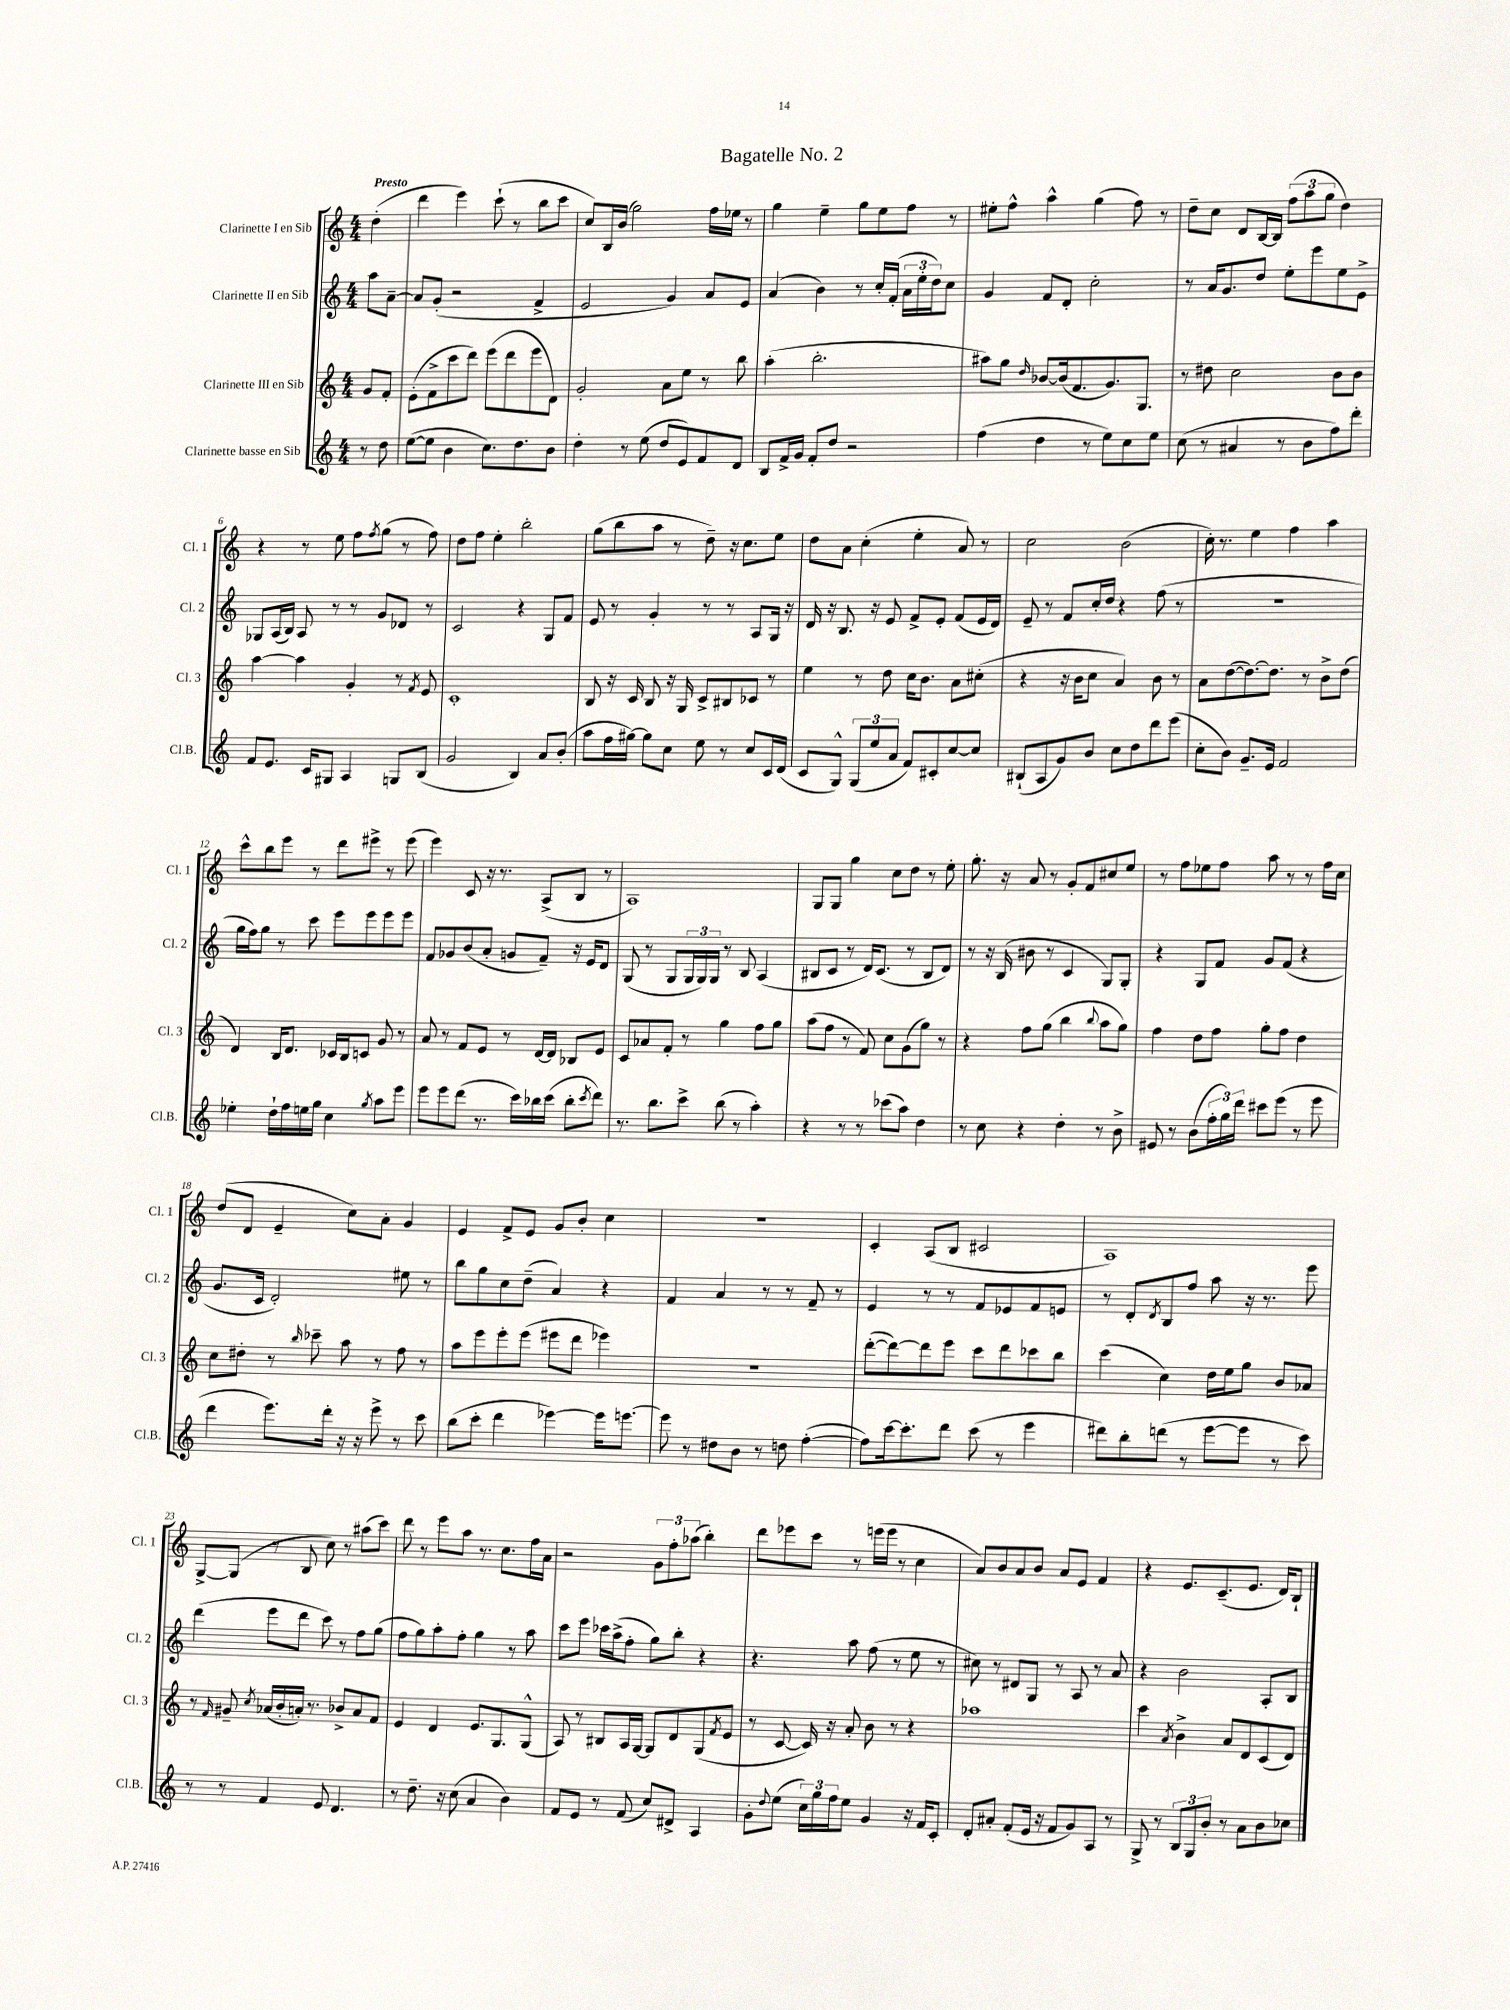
\header { title = "Bagatelle No. 2" }
<<
\new StaffGroup <<
\new Staff = "s0" \with { instrumentName = "Clarinette I en Sib" shortInstrumentName = "Cl. 1" } {
    \clef treble \key c \major \numericTimeSignature \time 4/4 \partial 4 \tempo "Presto"
    d''4-.( |
    d'''4 e'''4) c'''8-!( r8 b''8 c'''8 |
    c''8) b16 b'16( g''2) f''16 ees''16 r8 |
    g''4 e''4-- g''8 e''8 f''8 r8 |
    eis''8-. f''8-^ a''4-^ g''4( f''8) r8 |
    d''8-- c''8 d'8 b16~ b16 \tuplet 3/2 { f''8( a''8 g''8 } d''4) |
    r4 r8 e''8 f''8 \acciaccatura { f''8 } g''8( r8 f''8) |
    d''8 f''8 e''4-. b''2-. |
    g''8( b''8 a''8 r8 d''8--) r16 c''8. e''8 |
    d''8 a'8 c''4-.( e''4-. a'8) r8 |
    c''2 b'2( |
    c''16-.) r8. e''4 f''4 a''4 |
    c'''8-^ b''8 e'''8 r8 d'''8 eis'''8-> r8 eis'''8( |
    e'''4) c'8 r16 r8. a8->( b8 r8 |
    a1) |
    g8 g8 g''4 c''8 d''8 r8 e''8-. |
    g''8.-. r16 a'8 r8 g'8-. f'8 cis''8 e''8 |
    r8 f''8 ees''8 f''8 a''8 r8 r8 f''16 c''16 |
    d''8( d'8 e'4-- c''8) a'8-. g'4 |
    e'4 f'8-> e'8 g'8 b'8-. c''4 |
    r1 |
    c'4-. a8( b8 cis'2 |
    a1) |
    g8~-> g8( r8 b8 c''8) r8 ais''8( c'''8) |
    d'''8 r8 e'''8 a''8 r8. c''8. f''16 a'16 |
    r2 \tuplet 3/2 { g'8 f''8-. aes''8( } b''4-.) |
    d'''8 ees'''8 c'''8 r8 e'''16( e'''16 r8 c''4 |
    a'8) b'8 a'8 b'8 a'8 e'8 f'4 |
    r4 e'8. c'8.--( e'8. d'16) b8-! \bar "|." |
}
\new Staff = "s1" \with { instrumentName = "Clarinette II en Sib" shortInstrumentName = "Cl. 2" } {
    \clef treble \key c \major \numericTimeSignature \time 4/4 \partial 4
    a''8 a'8~-- |
    a'8 g'8-.( r2 f'4-> |
    e'2 g'4) a'8 e'8 |
    a'4( b'4) r8 c''16-. f'16-.( \tuplet 3/2 { a'16 e''16-. d''16) } c''8 |
    g'4 f'8 d'8-. c''2-. |
    r8 a'16 g'8. d''8 e''8-. e'''8 e''8 e'8-> |
    ges8 a16( b16) a8 r8 r8 g'8 des'8 r8 |
    c'2 r4 g8 f'8 |
    e'8 r8 g'4-. r8 r8 a8 g16 r16 |
    d'16 r16 b8. r16 e'8 f'8-> e'8-. f'8( e'16 d'16) |
    e'8-- r8 f'8 c''16-. d''16 r4 f''8( r8 |
    R1 |
    g''16 f''16) g''8 r8 c'''8 e'''8 e'''8 e'''8 e'''8 |
    f'8 ges'8 b'8( a'8-. g'8 f'8--) r16 e'16 d'8 |
    g8( r8 g8 \tuplet 3/2 { g16 g16) g16 } r8 b8 a4( |
    bis8 c'8 r8 d'16) c'8.( r8 bis8 d'8) |
    r8 r16 b16( bis'8 r8 c'4 g8) g8-. |
    r4 g8 f'8 g'8 f'8( r4 |
    g'8. c'16 d'2-.) eis''8 r8 |
    b''8 g''8 c''8 d''8--( a'4) r4 |
    f'4 a'4 r8 r8 f'8-- r8 |
    e'4 r8 r8 f'8 ees'8 f'8 e'8 |
    r8 d'8-. \acciaccatura { d'8 } b8 f''8 a''8 r16 r8. e'''8 |
    d'''4( e'''8 d'''8 c'''8) r8 f''8 g''8( |
    f''8 g''8) a''8-. f''8-. g''4 r8 a''8 |
    c'''8 e'''8 ces'''16 a''16->( f''8-. g''8) b''8-. r4 |
    r4. a''8 f''8( r8 e''8 r8 |
    cis''8) r8 dis'8 g8 r8 a8 r8 a'8 |
    r4 b'2 a8-. b8 \bar "|." |
}
\new Staff = "s2" \with { instrumentName = "Clarinette III en Sib" shortInstrumentName = "Cl. 3" } {
    \clef treble \key c \major \numericTimeSignature \time 4/4 \partial 4
    g'8 f'8-. |
    e'8-.( f'8-> c'''8 d'''8) e'''8( d'''8 e'''8 d'8) |
    g'2-. a'8 e''8 r8 b''8 |
    a''4-.( b''2.-. |
    ais''8) g''8 \grace { d''16 } bes'8~ bes'16( f'8. g'8.) g8. |
    r8 dis''8 c''2 b'8 b'8 |
    a''4~ a''4 g'4-. r8 \acciaccatura { f'8 } e'8 |
    c'1-. |
    b8 r16 c'16 b8 r16 g16 c'8-> bis8 ces'8 r8 |
    e''4 r8 d''8 c''16 b'8. a'8 cis''8-.( |
    r4 r16 b'16 c''8 a'4) b'8 r8 |
    a'8 d''8~( d''8.~) d''8. r8 b'8-> d''8( |
    d'4) b16 d'8. ces'16 b16 c'8 g'8 r8 |
    a'8 r8 f'8 e'8 r8 d'16~ d'16 bes8 e'8 |
    c'8 aes'8 f'8-. r8 g''4 f''8 g''8 |
    a''8( f''8 r8 f'8) c''8 g'8( g''8) r8 |
    r4 f''8 g''8( b''4 \appoggiatura { b''8 } a''8 g''8) |
    f''4 d''8 f''8 g''8-. f''8 d''4 |
    c''8 dis''8-. r8 \grace { b''16 } ces'''8-- a''8 r8 f''8 r8 |
    a''8 e'''8 e'''8-. e'''8( eis'''8 d'''8 ees'''4) |
    R1 |
    d'''8~-.( d'''8~) d'''8 e'''8 c'''8 d'''8 ces'''8 b''8 |
    c'''4( c''4) d''16 e''16 g''8 b'8 aes'8 |
    r8 \grace { f'16 } gis'8-- \acciaccatura { c''8 } aes'16( b'16-. a'16-.) r8. bes'8-> a'8 f'8 |
    e'4 d'4 e'8. g8. g8-^( |
    a8) r8 bis8 a16 g16~ g8 d'8 g8( \acciaccatura { f'8 } e'8 |
    r8 c'8~ c'16) r16 a'8-. b'8 r8 r4 |
    aes''1 |
    c'''4 \acciaccatura { a'8 } b'4-> a'8 d'8 c'8( d'8) \bar "|." |
}
\new Staff = "s3" \with { instrumentName = "Clarinette basse en Sib" shortInstrumentName = "Cl.B." } {
    \clef treble \key c \major \numericTimeSignature \time 4/4 \partial 4
    r8 d''8 |
    e''8~( e''8 b'4 c''8.) d''8. b'8 |
    d''4-. r8 e''8( d''8 e'8) f'8 d'8 |
    b8 f'16-> g'16 f'8-. d''8 r2 |
    f''4( d''4 r8 e''8) c''8 e''8 |
    c''8( r8 ais'4 r8 b'8 f''8) d'''8-. |
    f'8 e'8. c'16 gis8 a4 g8 b8( |
    g'2 b4) a'8 b'8-.( |
    a''8 f''16 gis''16~) gis''8 c''8 e''8 r8 c''8 c'16 d'16( |
    c'8 g8-^) \tuplet 3/2 { g8( e''8 a'8 } f'8) cis'8-. c''8~ c''8 |
    bis8-!( a8 g'8) b'8 c''8 d''8 d'''8 e'''8( |
    c''8-. b'8) g'8.-- e'16 f'2 |
    ees''4-. d''16-! f''16 e''16 g''16 c''4 \acciaccatura { g''8 } a''8 e'''8 |
    e'''8 e'''8 d'''8( r8. c'''16) bes''16 c'''16( bes''8-. \acciaccatura { c'''8 } d'''8) |
    r8. b''8. c'''8-> b''8( r8 a''4-.) |
    r4 r8 r8 ces'''8( a''8) d''4 |
    r8 c''8 r4 d''4-. r8 b'8-> |
    eis'8 r8 b'8( \tuplet 3/2 { f''16-. g''16) d'''16 } cis'''8 e'''8( r8 e'''8 |
    d'''4 e'''8.) d'''16-. r16 r16 e'''8-> r8 c'''8 |
    b''8( c'''8-. d'''4 ees'''4~) ees'''16 e'''8.~ |
    e'''8 r8 dis''8 b'8 r8 d''8 f''4~-.( |
    f''8) c'''16~ c'''8.-. d'''8 c'''8( r8 e'''4 |
    dis'''8) b''8-. d'''8( r8 e'''8~ e'''8 r8 c'''8) |
    r8 r8 f'4 e'8 d'4. |
    r8 d''8.-- r16 c''8( a'4 b'4) |
    f'8 e'8 r8 f'8( c''8) dis'8-> a4 |
    g'8-. \appoggiatura { d''8 } e''8( \tuplet 3/2 { c''16) g''16 f''16 } e''8 g'4 r16 f'16 c'8-. |
    d'8-. ais'8-. f'8-.( e'16 r16 f'8 g'8) a8 r8 |
    g8-> r8 \tuplet 3/2 { b8 g8 b'8-. } r8 a'8 b'8 ces''8 \bar "|." |
}
>>
>>
